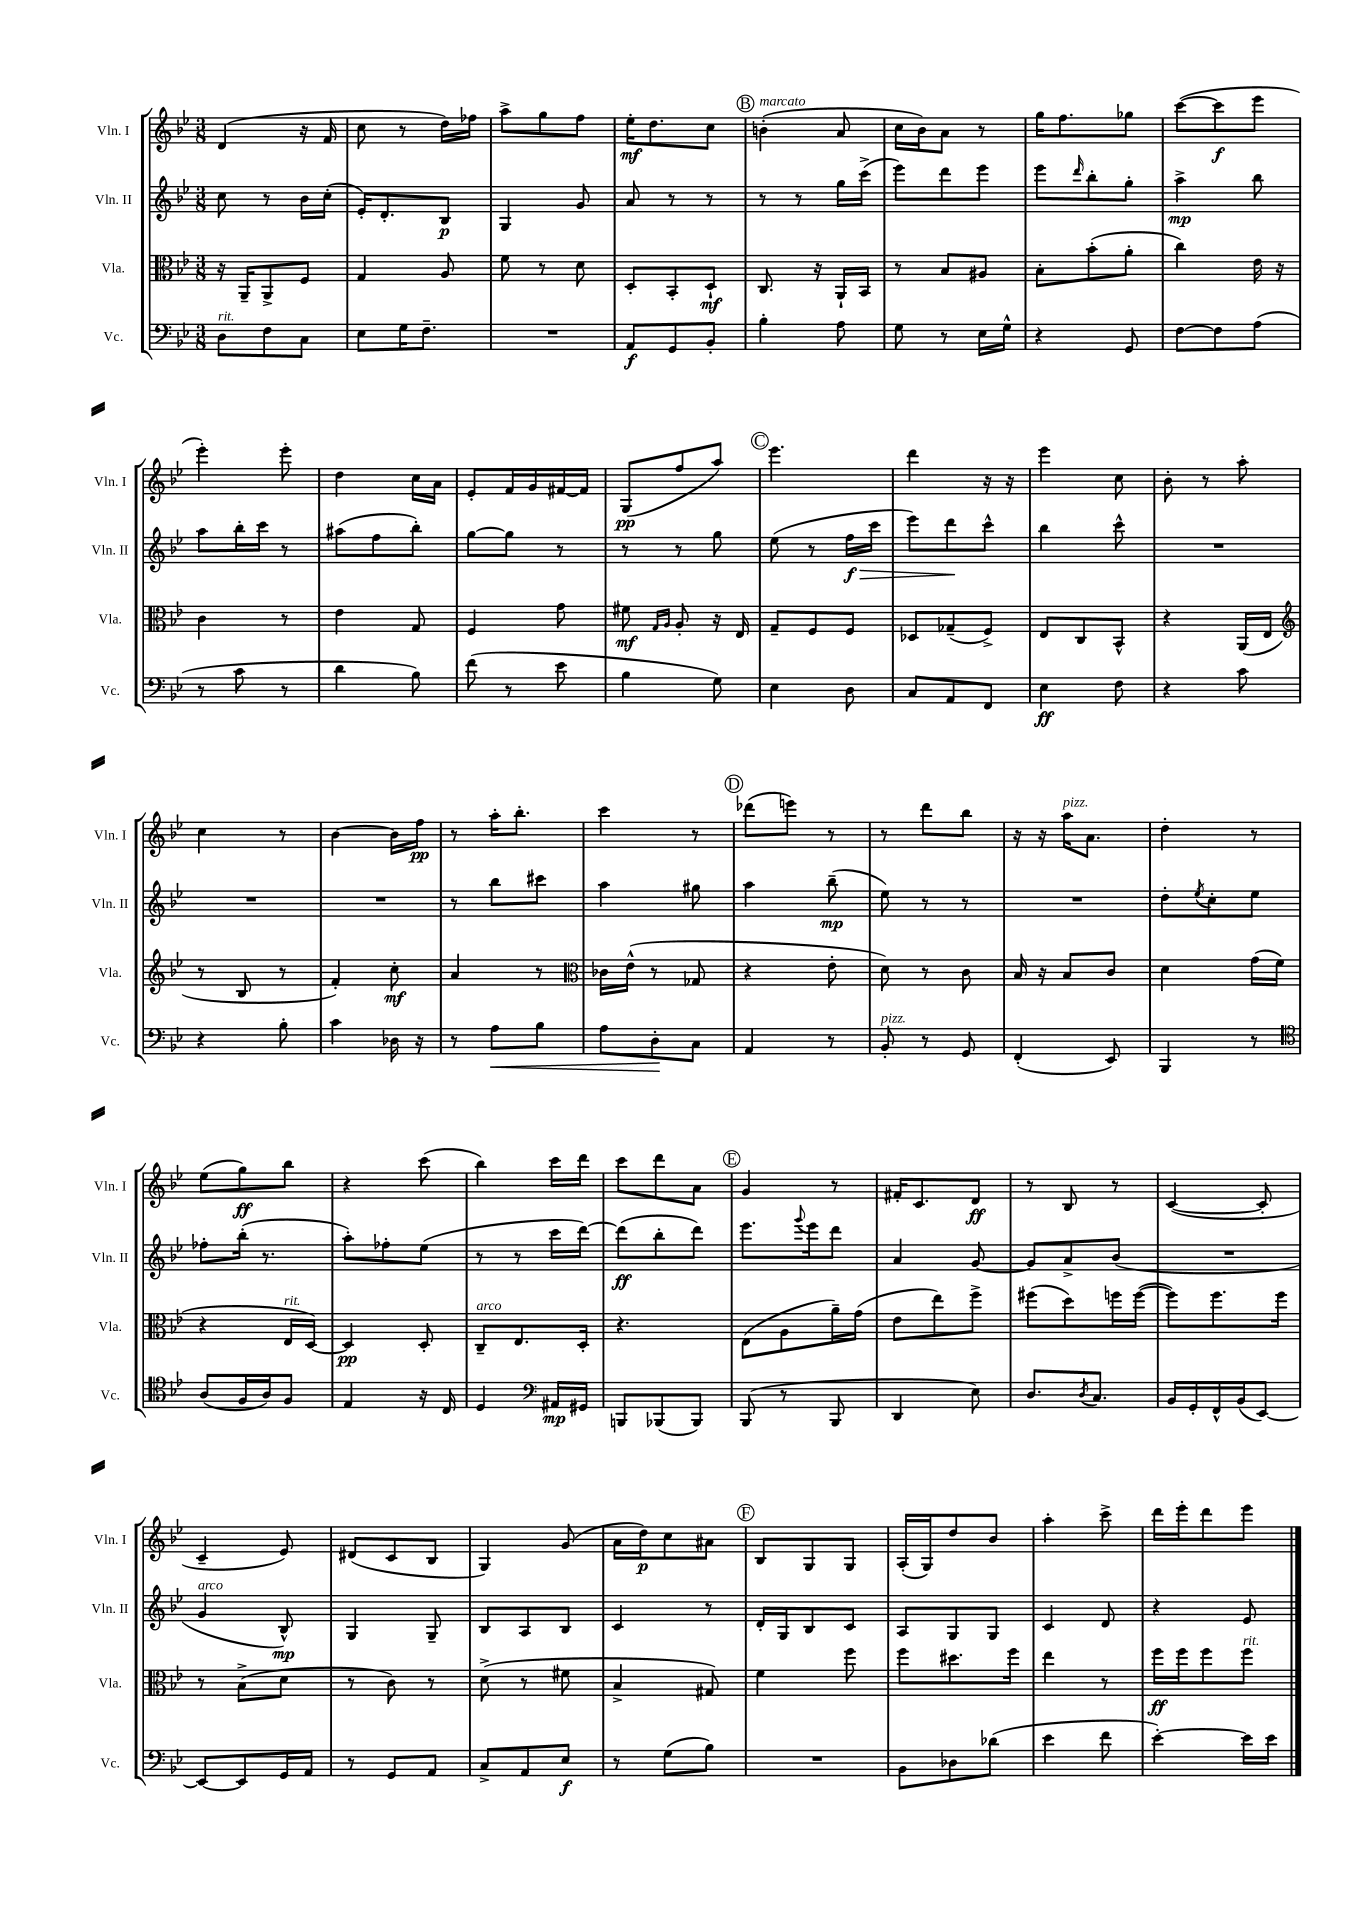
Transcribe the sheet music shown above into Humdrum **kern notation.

**kern	**kern	**kern	**kern
*staff4	*staff3	*staff2	*staff1
*clefF4	*clefC3	*clefG2	*clefG2
*k[b-e-]	*k[b-e-]	*k[b-e-]	*k[b-e-]
*M3/8	*M3/8	*M3/8	*M3/8
8D	16r	8cc	(4d
.	16AA~	.	.
8F	8AA^	8r	.
8C	8F	16b-	16r
.	.	(16cc'	16f
=	=	=	=
8E-	4G	16e-')	8cc
.	.	8.d'	.
16G	.	.	8r
8.F~	.	.	.
.	8A	8B-	16dd)
.	.	.	16ff-
=	=	=	=
4.r	8f	4G	8aa^
.	8r	.	8gg
.	8d	8g	8ff
=	=	=	=
8AA	8D'	8a	16ee-'
.	.	.	8.dd
8GG	8BB-'	8r	.
8BB-'	8D`	8r	8cc
=	=	=	=
4B-'	8.C	8r	(4b'
.	.	8r	.
.	16r	.	.
8A	16AA`	16gg	8a
.	16BB-	(16ccc^	.
=	=	=	=
8G	8r	8eee-)	16cc
.	.	.	16b-)
8r	8B-	8ddd	8a
16E-	8A#	8eee-	8r
16G^^	.	.	.
=	=	=	=
4r	8B-'	8eee-	16gg
.	.	.	8.ff
.	.	16qqddd	.
.	(8b-'	8bb-'	.
8GG	8a'	8gg'	8gg-
=	=	=	=
[8F	4cc)	4aa^	([8ccc
8F]	.	.	8ccc]
(8A	16e-	8bb-	8eee-
.	16r	.	.
=	=	=	=
8r	4c	8aa	4eee-')
8c	.	16bb-'	.
.	.	16ccc	.
8r	8r	8r	8eee-'
=	=	=	=
4d	4e-	(8aa#	4dd
.	.	8ff	.
8B-)	8G	8bb-')	16cc
.	.	.	16a
=	=	=	=
(8f	4F	[8gg	8e-'
8r	.	8gg]	16f
.	.	.	16g
8e-	8g	8r	[16f#
.	.	.	16f#]
=	=	=	=
4B-	8f#	8r	(8G
.	16qqG	.	.
.	16qqA	.	.
.	8A'	8r	8ff
8G)	16r	8gg	8aa)
.	16E-	.	.
=	=	=	=
4E-	8G~	(8ee-	4.eee-
.	8F	8r	.
8D	8F	16ff	.
.	.	16ccc	.
=	=	=	=
8C	8D-	8eee-)	4ddd
8AA	(8G-~	8ddd	.
8FF	8F^)	8ccc^^	16r
.	.	.	16r
=	=	=	=
4E-	8E-	4bb-	4eee-
.	8C	.	.
8F	8BB-^^	8ccc^^	8cc
=	=	=	=
4r	4r	4.r	8b-'
.	.	.	8r
8c	(16AA	.	8aa'
.	16E-	.	.
=	=	=	=
*	*clefG2	*	*
4r	8r	4.r	4cc
.	8B-	.	.
8B-'	8r	.	8r
=	=	=	=
4c	4f')	4.r	[4b-
16D-	8cc'	.	16b-]
16r	.	.	16ff
=	=	=	=
8r	4a	8r	8r
8A	.	8bb-	16aa'
.	.	.	8.bb-'
8B-	8r	8ccc#	.
=	=	=	=
*	*clefC3	*	*
8A	16c-	4aa	4ccc
.	(16e-^^	.	.
8D'	8r	.	.
8C	8G-	8gg#	8r
=	=	=	=
4AA	4r	4aa	(8ddd-
.	.	.	8eee)
8r	8e-'	(8bb-~	8r
=	=	=	=
8BB-'	8d)	8ee-)	8r
8r	8r	8r	8ddd
8GG	8c	8r	8bb-
=	=	=	=
(4FF'	16B-	4.r	16r
.	16r	.	16r
.	8B-	.	16aa
.	.	.	8.a
8EE-)	8c	.	.
=	=	=	=
4BBB-	4d	8dd'	4dd'
.	.	8qee-	.
.	.	8cc'	.
8r	(16g	8ee-	8r
.	16f	.	.
=	=	=	=
*clefC4	*	*	*
(8A	4r	8ff-'	(8ee-
16F	.	(16bb-'	8gg)
16A)	.	8.r	.
8F	16E-	.	8bb-
.	[16D)	.	.
=	=	=	=
4E-	4D]	8aa')	4r
.	.	8ff-'	.
16r	8D'	(8ee-	(8ccc
16C	.	.	.
=	=	=	=
4D	8C~	8r	4bb-)
.	8.E-	8r	.
*clefF4	*	*	*
16AA#	.	16ccc	16ccc
16GG#	16D'	[16ddd)	16ddd
=	=	=	=
8BBB	4.r	(8ddd]	8ccc
(8BBB-	.	8bb-'	8ddd
8BBB-)	.	8ddd)	8a
=	=	=	=
(8BBB-	(8E-	8.eee-	4g
8r	8A	.	.
.	.	8qqggg	.
.	.	16eee-	.
8BBB-	16a~)	8ddd	8r
.	(16g	.	.
=	=	=	=
4DD	8e-	4a	16f#'
.	.	.	8.c
.	8ee-)	.	.
8E-)	8ff^	[8g	8d
=	=	=	=
8.D	(8ff#	8g]	8r
.	8dd)	8a^	8B-
8qD	.	.	.
8.C	.	.	.
.	16ff	(8b-	8r
.	([16ff	.	.
=	=	=	=
16BB-	8ff])	4.r	([4c
16GG'	.	.	.
16FF^^	8.ff	.	.
(16BB-	.	.	.
[8EE-)	.	.	8c']
.	16ff	.	.
=	=	=	=
8EE-_	8r	4g	4c~
8EE-]	(8B-^	.	.
16GG	8d	8B-^^)	8e-)
16AA	.	.	.
=	=	=	=
8r	8r	4G	(8d#
8GG	8c)	.	8c
8AA	8r	8G~	8B-
=	=	=	=
8C^	(8d^	8B-	4G)
8AA	8r	8A	.
8E-	8f#	8B-	(8g
=	=	=	=
8r	4B-^	4c	16a
.	.	.	16dd)
(8G	.	.	8cc
8B-)	8G#)	8r	8a#
=	=	=	=
4.r	4f	16d'	8B-
.	.	16G	.
.	.	8B-	8G
.	8ff	8c	8G
=	=	=	=
8BB-	8ff	8A	(16A'
.	.	.	16G)
8D-	8.dd#	8G	8dd
(8d-	.	8G	8b-
.	16ff	.	.
=	=	=	=
4e-	4ee-	4c	4aa'
8f	8r	8d	8ccc^
=	=	=	=
[4e-')	16ff	4r	16ddd
.	16ff	.	16eee-'
.	8ff	.	8ddd
16e-]	8ff	8e-	8eee-
16e-	.	.	.
==	==	==	==
*-	*-	*-	*-
